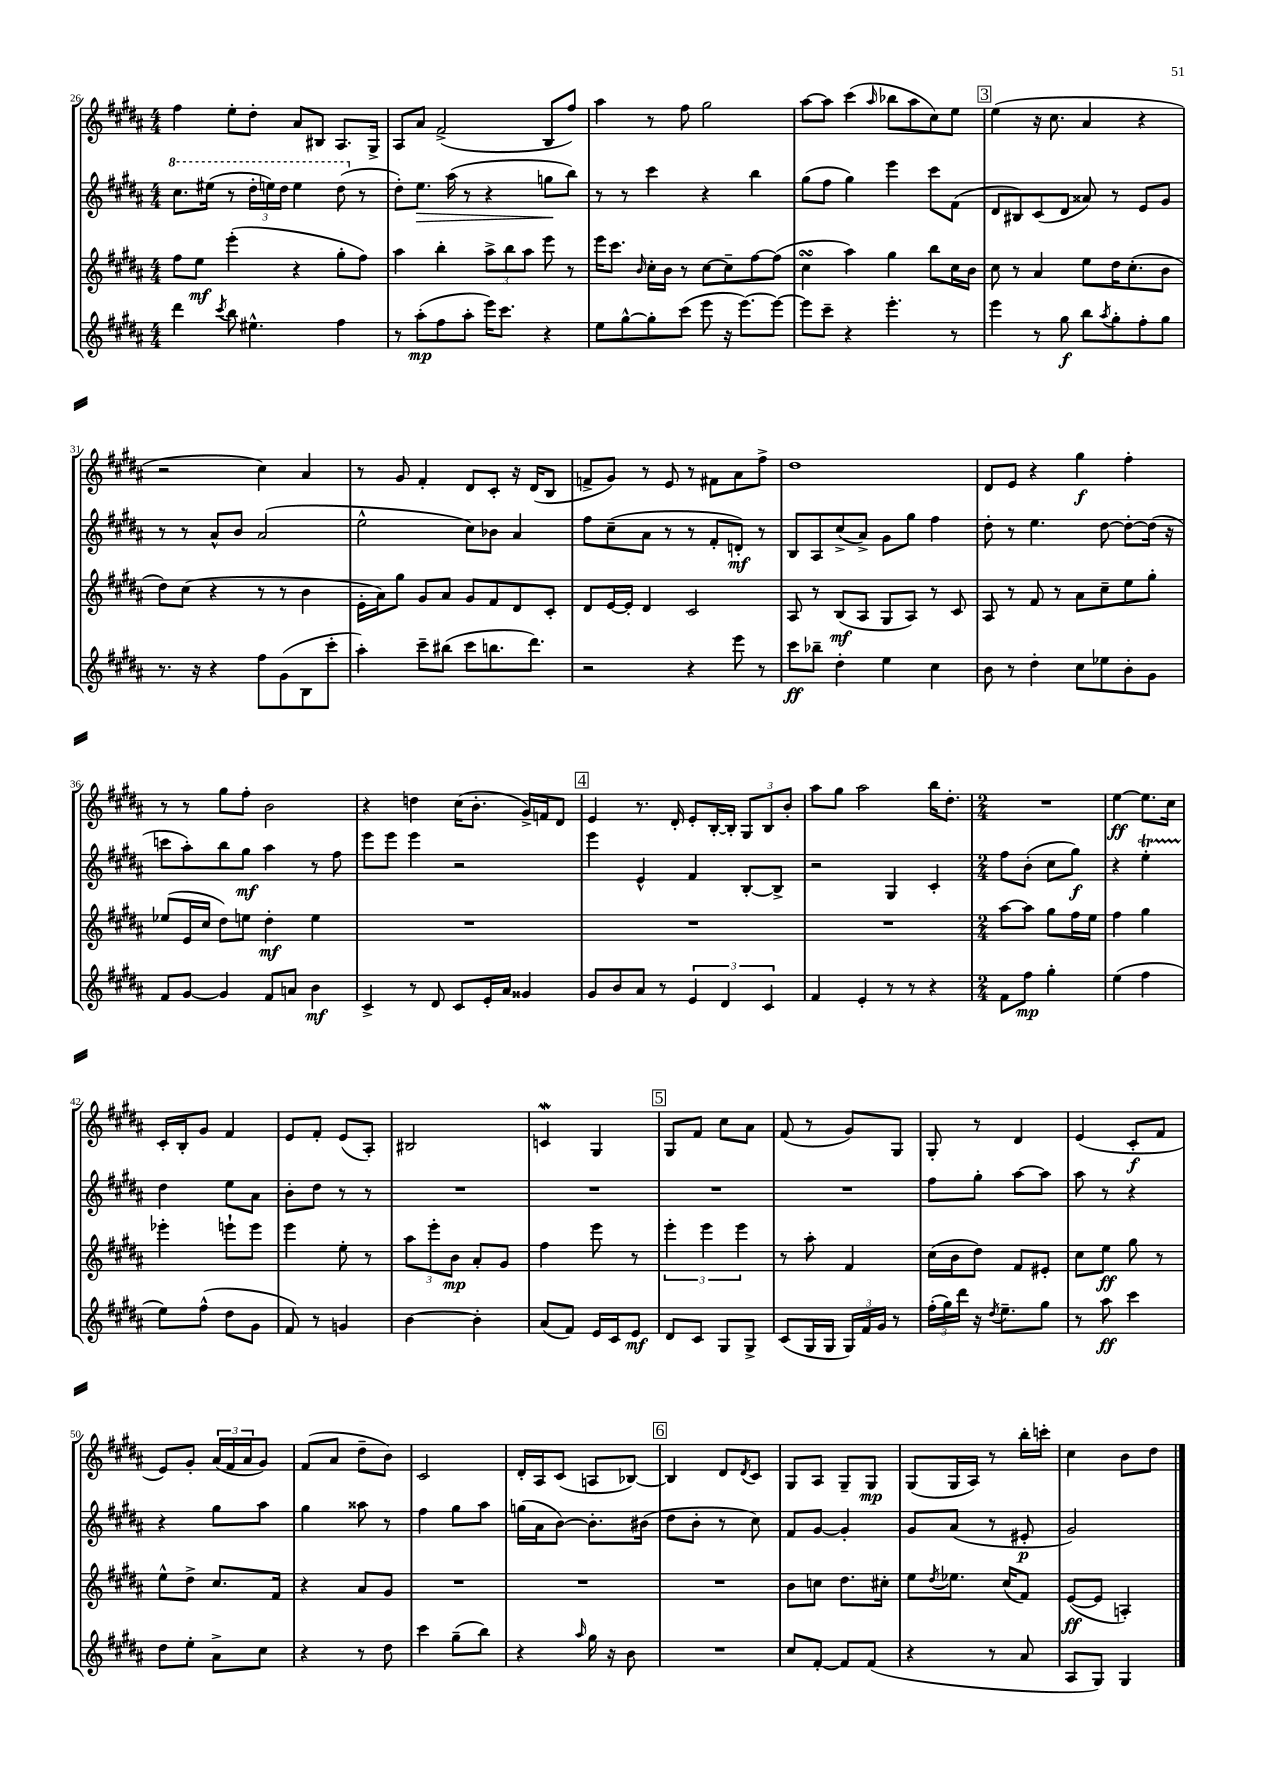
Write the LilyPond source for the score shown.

<<
\new StaffGroup <<
\new Staff = "s0" {
    \clef treble \key b \major \numericTimeSignature \time 4/4
    fis''4 e''8-. dis''8-. ais'8 bis8 ais8. gis16-> |
    ais8 ais'8 fis'2->( b8 fis''8) |
    ais''4 r8 fis''8 gis''2 |
    ais''8~ ais''8 cis'''4( \grace { ais''16 } bes''8 ais''8 cis''8) e''8 |
    \mark \markup { \box "3" } e''4( r16 cis''8. ais'4 r4 |
    r2 cis''4) ais'4 |
    r8 gis'8 fis'4-. dis'8 cis'8-. r16 dis'16( b8 |
    f'8-> gis'8) r8 e'8 r8 fis'8 ais'8 fis''8-> |
    dis''1 |
    dis'8 e'8 r4 gis''4\f fis''4-. |
    r8 r8 gis''8 fis''8-. b'2 |
    r4 d''4 cis''16( b'8.-. gis'16->) f'16 dis'8 |
    \mark \markup { \box "4" } e'4 r8. dis'16-. e'8-. b16~-. b16-. \tuplet 3/2 { gis8 b8 b'8-. } |
    ais''8 gis''8 ais''2 b''16 dis''8.-. |
    \numericTimeSignature \time 2/4 R2 |
    e''4~\ff e''8. cis''16 |
    cis'16-. b16-. gis'8 fis'4 |
    e'8 fis'8-. e'8( ais8-.) |
    bis2 |
    c'4\mordent gis4 |
    \mark \markup { \box "5" } gis8 fis'8 cis''8 ais'8 |
    fis'8( r8 gis'8) gis8 |
    gis8-. r8 dis'4 |
    e'4( cis'8-.\f fis'8 |
    e'8) gis'8-. \tuplet 3/2 { ais'16( fis'16 ais'16 } gis'8) |
    fis'8( ais'8 dis''8-- b'8) |
    cis'2 |
    dis'16-. ais16 cis'8( a8 bes8~) |
    \mark \markup { \box "6" } bes4 dis'8 \acciaccatura { dis'8 } cis'8 |
    gis8 ais8 gis8-- gis8\mp |
    gis8( gis16 ais16) r8 b''16-. c'''16-. |
    cis''4 b'8 dis''8 \bar "|." |
}
\new Staff = "s1" {
    \clef treble \key b \major \numericTimeSignature \time 4/4
    \ottava #1 cis'''8. eis'''16( r8 \tuplet 3/2 { dis'''16-. e'''16) dis'''16 } e'''4 dis'''8( \ottava #0 r8 |
    dis''8-.) e''8.\> ais''16( r8 r4 g''8\! b''8) |
    r8 r8 cis'''4 r4 b''4 |
    gis''8( fis''8 gis''4) e'''4 cis'''8 fis'8( |
    \mark \markup { \box "3" } dis'8 bis8) cis'8( dis'8 aisis'8) r8 e'8 gis'8 |
    r8 r8 ais'8-^ b'8 ais'2( |
    e''2-^ cis''8) bes'8 ais'4 |
    fis''8 cis''8--( ais'8 r8 r8 fis'8-. d'8-.\mf) r8 |
    b8 ais8 cis''8->( ais'8->) gis'8 gis''8 fis''4 |
    dis''8-. r8 e''4. dis''8~ dis''8~-. dis''16( r16 |
    c'''8 ais''8-.) b''8 gis''8\mf ais''4 r8 fis''8 |
    e'''8 e'''8 e'''4 r2 |
    \mark \markup { \box "4" } e'''4 e'4-^ fis'4 b8~-. b8-> |
    r2 gis4 cis'4-. |
    \numericTimeSignature \time 2/4 fis''8 b'8-.( cis''8 gis''8\f) |
    r4 e''4-.\startTrillSpan |
    dis''4\stopTrillSpan e''8 ais'8 |
    b'8-. dis''8 r8 r8 |
    R2 |
    R2 |
    \mark \markup { \box "5" } R2 |
    R2 |
    fis''8 gis''8-. ais''8~ ais''8 |
    ais''8 r8 r4 |
    r4 gis''8 ais''8 |
    gis''4 aisis''8 r8 |
    fis''4 gis''8 ais''8 |
    g''16( ais'16 b'8~) b'8.-. bis'16( |
    \mark \markup { \box "6" } dis''8 b'8-. r8 cis''8) |
    fis'8 gis'8~ gis'4-. |
    gis'8 ais'8( r8 eis'8-.\p |
    gis'2) \bar "|." |
}
\new Staff = "s2" {
    \clef treble \key b \major \numericTimeSignature \time 4/4
    fis''8 e''8\mf e'''4-.( r4 gis''8-. fis''8) |
    ais''4 b''4-. \tuplet 3/2 { ais''8-> b''8 ais''8 } e'''8 r8 |
    e'''16 cis'''8. \grace { b'16 } cis''16-. b'16 r8 cis''8~ cis''8-- fis''8~ fis''8( |
    cis''4\turn ais''4) gis''4 b''8 cis''16 b'16 |
    \mark \markup { \box "3" } cis''8 r8 ais'4 e''8 dis''16 cis''8.-.( b'8 |
    dis''8) cis''8( r4 r8 r8 b'4 |
    e'16-. ais'16) gis''8 gis'8 ais'8 gis'8 fis'8 dis'8 cis'8-. |
    dis'8 e'16~ e'16-. dis'4 cis'2 |
    ais8 r8 b8\mf( ais8 gis8 ais8) r8 cis'8 |
    ais8 r8 fis'8 r8 ais'8 cis''8-- e''8 gis''8-. |
    ees''8( e'16 cis''16 dis''8) e''8 dis''4-.\mf e''4 |
    R1 |
    \mark \markup { \box "4" } R1 |
    R1 |
    \numericTimeSignature \time 2/4 ais''8~ ais''8 gis''8 fis''16 e''16 |
    fis''4 gis''4 |
    ees'''4-. e'''8-! e'''8 |
    e'''4 e''8-. r8 |
    \tuplet 3/2 { ais''8 e'''8-. b'8\mp } ais'8-. gis'8 |
    fis''4 e'''8 r8 |
    \mark \markup { \box "5" } \tuplet 3/2 { e'''4-. e'''4 e'''4 } |
    r8 ais''8-. fis'4 |
    cis''16( b'16 dis''8) fis'8 eis'8-. |
    cis''8 e''8\ff gis''8 r8 |
    e''8-^ dis''8-> cis''8. fis'16 |
    r4 ais'8 gis'8 |
    R2 |
    R2 |
    \mark \markup { \box "6" } R2 |
    b'8 c''8 dis''8. cis''16-. |
    e''8 \acciaccatura { dis''8 } ees''8. cis''16( fis'8) |
    e'8~\ff( e'8 a4-.) \bar "|." |
}
\new Staff = "s3" {
    \clef treble \key b \major \numericTimeSignature \time 4/4
    dis'''4 \acciaccatura { cis'''8 } b''8 eis''4.-^ fis''4 |
    r8 ais''8-.\mp( fis''8 ais''8-. e'''16) cis'''8. r4 |
    e''8 gis''8~-^ gis''8-. cis'''8( e'''8 r16 e'''8.~) e'''8~ |
    e'''8 cis'''8-- r4 e'''4.-. r8 |
    \mark \markup { \box "3" } e'''4 r8 gis''8\f b''8 \acciaccatura { ais''8 } gis''8-. fis''8-. gis''8 |
    r8. r16 r4 fis''8 gis'8( b8 cis'''8-. |
    ais''4-.) cis'''8-- bis''8( cis'''8 b''8. dis'''8.) |
    r2 r4 e'''8 r8 |
    cis'''8\ff bes''8-- dis''4-. e''4 cis''4 |
    b'8 r8 dis''4-. cis''8 ees''8 b'8-. gis'8 |
    fis'8 gis'8~ gis'4 fis'8 a'8 b'4\mf |
    cis'4-> r8 dis'8 cis'8 e'16-. ais'16 gisis'4 |
    \mark \markup { \box "4" } gis'8 b'8 ais'8 r8 \tuplet 3/2 { e'4 dis'4 cis'4 } |
    fis'4 e'4-. r8 r8 r4 |
    \numericTimeSignature \time 2/4 fis'8 fis''8\mp gis''4-. |
    e''4( fis''4 |
    e''8) fis''8-^( dis''8 gis'8 |
    fis'8) r8 g'4 |
    b'4~ b'4-. |
    ais'8( fis'8) e'16 cis'16 e'8\mf |
    \mark \markup { \box "5" } dis'8 cis'8 gis8 gis8-> |
    cis'8( gis16 gis16 \tuplet 3/2 { gis16) fis'16 gis'16 } r8 |
    \tuplet 3/2 { fis''16-.( gis''16) dis'''16 } r16 \acciaccatura { dis''8 } e''8.-- gis''8 |
    r8 ais''8\ff cis'''4 |
    dis''8 e''8-. ais'8-> cis''8 |
    r4 r8 dis''8 |
    cis'''4 gis''8--( b''8) |
    r4 \grace { ais''16 } gis''16 r16 b'8 |
    \mark \markup { \box "6" } R2 |
    cis''8 fis'8~-. fis'8 fis'8( |
    r4 r8 ais'8 |
    ais8 gis8) gis4 \bar "|." |
}
>>
>>
\layout { \context { \Score currentBarNumber = #26 } }
